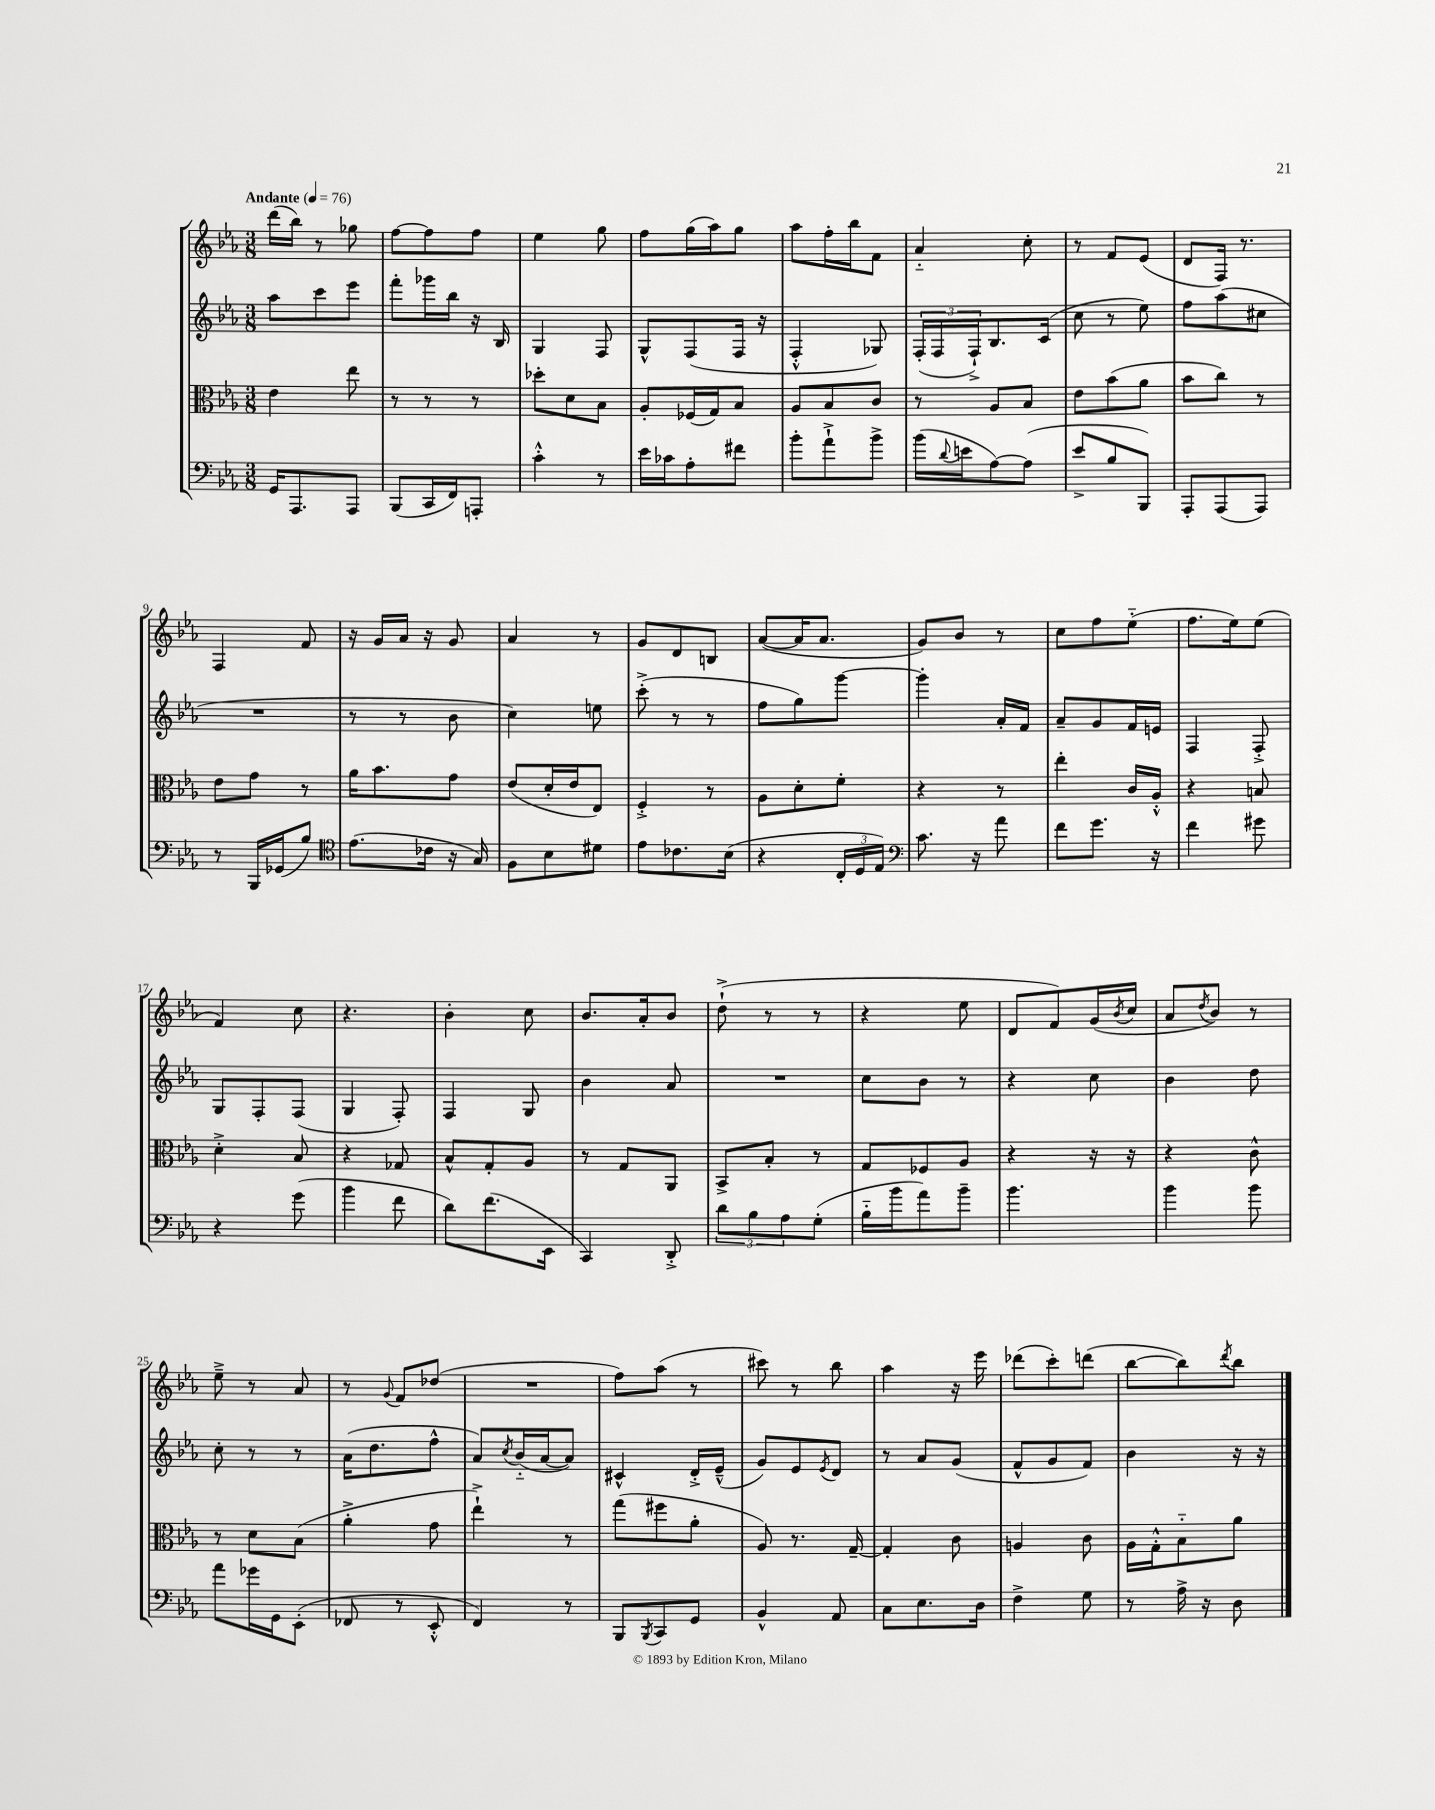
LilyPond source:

<<
\new StaffGroup <<
\new Staff = "s0" {
    \clef treble \key ees \major \numericTimeSignature \time 3/8 \tempo "Andante" 4 = 76
    d'''16( bes''16) r8 ges''8 |
    f''8~ f''8 f''8 |
    ees''4 g''8 |
    f''8 g''16( aes''16) g''8 |
    aes''8 f''16-. bes''16 f'8 |
    aes'4-_ c''8-. |
    r8 f'8 ees'8( |
    d'8 f16) r8. |
    f4 f'8 |
    r16 g'16 aes'16 r16 g'8 |
    aes'4 r8 |
    g'8 d'8 b8 |
    aes'8~( aes'16 aes'8. |
    g'8) bes'8 r8 |
    c''8 f''8 ees''8-_( |
    f''8. ees''16) ees''8( |
    f'4) c''8 |
    r4. |
    bes'4-. c''8 |
    bes'8. aes'16-. bes'8 |
    d''8-!->( r8 r8 |
    r4 ees''8 |
    d'8 f'8) g'16( \acciaccatura { bes'8 } c''16 |
    aes'8 \acciaccatura { d''8 } bes'8) r8 |
    ees''8---> r8 aes'8 |
    r8 \appoggiatura { g'8 } f'8 des''8( |
    R4. |
    f''8) aes''8( r8 |
    cis'''8) r8 bes''8 |
    aes''4 r16 ees'''16 |
    des'''8( c'''8-.) d'''8( |
    bes''8~ bes''8) \acciaccatura { d'''8 } bes''8 \bar "|." |
}
\new Staff = "s1" {
    \clef treble \key ees \major \numericTimeSignature \time 3/8
    aes''8 c'''8 ees'''8 |
    f'''8-. ges'''16 bes''16 r16 bes16 |
    g4 f8 |
    g8-^ f8( f16 r16 |
    f4-.-^ ges8) |
    \tuplet 3/2 { f16-.( f16 f16-!->) } bes8. c'16( |
    c''8 r8 ees''8) |
    f''8 aes''8( cis''8 |
    R4. |
    r8 r8 bes'8 |
    c''4) e''8 |
    c'''8-.->( r8 r8 |
    f''8 g''8) g'''8~ |
    g'''4-. aes'16-. f'16 |
    aes'8-- g'8 f'16 e'16 |
    f4 f8-.-> |
    g8 f8-. f8( |
    g4 f8-.) |
    f4 g8 |
    bes'4 aes'8 |
    R4. |
    c''8 bes'8 r8 |
    r4 c''8 |
    bes'4 d''8 |
    c''8-. r8 r8 |
    aes'16( d''8. f''8-^ |
    aes'8) \acciaccatura { c''8 } bes'16-_( aes'16~ aes'8) |
    cis'4-^ d'16-.-> ees'16---^( |
    g'8) ees'8 \acciaccatura { ees'8 } d'8 |
    r8 aes'8 g'8( |
    f'8-^ g'8 f'8) |
    bes'4 r16 r16 \bar "|." |
}
\new Staff = "s2" {
    \clef alto \key ees \major \numericTimeSignature \time 3/8
    ees'4 ees''8 |
    r8 r8 r8 |
    des''8-. d'8 bes8 |
    aes8-. fes16( g16) bes8 |
    aes8 bes8 c'8 |
    r8 aes8 bes8 |
    ees'8 bes'8( aes'8 |
    bes'8 c''8) r8 |
    ees'8 g'8 r8 |
    aes'16 bes'8. g'8 |
    ees'8( d'16-. ees'16 ees8) |
    f4-.-> r8 |
    aes8 d'8-. f'8-. |
    r4 r8 |
    ees''4-. c'16 aes16-.-^ |
    r4 b8 |
    d'4-.-> bes8 |
    r4 ges8 |
    bes8-^ g8-. aes8 |
    r8 g8 aes,8 |
    bes,8-> bes8-. r8 |
    g8 fes8 aes8 |
    r4 r16 r16 |
    r4 c'8-^ |
    r8 d'8 bes8( |
    aes'4-.-> g'8 |
    ees''4-!->) r8 |
    g''8( fis''8 aes'8-. |
    aes8) r8. g16~-- |
    g4-. c'8 |
    a4 c'8 |
    aes16 g16-.-^ bes8-_ aes'8 \bar "|." |
}
\new Staff = "s3" {
    \clef bass \key ees \major \numericTimeSignature \time 3/8
    g,16 aes,,8. aes,,8 |
    bes,,8( c,16 f,16) a,,8-. |
    c'4-.-^ r8 |
    ees'16 ces'16 aes8-. fis'8 |
    bes'8-. aes'8-!-> bes'8-> |
    bes'16( \appoggiatura { d'8 } e'16 aes8~) aes8( |
    ees'8-> bes8 bes,,8) |
    aes,,8-. aes,,8( aes,,8) |
    r8 bes,,16 ges,16( bes8) |
    \clef tenor ees'8.( ces'16 r16 g16) |
    f8 bes8 dis'8 |
    ees'8 ces'8. bes16( |
    r4 \tuplet 3/2 { c16-. d16 ees16) } |
    \clef bass c'8. r16 aes'8 |
    f'8 g'8. r16 |
    f'4 gis'8 |
    r4 g'8( |
    bes'4 f'8 |
    d'8) f'8.( ees,16 |
    c,4) d,8-.-> |
    \tuplet 3/2 { d'8 bes8 aes8 } g8-.( |
    bes16-_ bes'16 aes'8) bes'8-- |
    bes'4. |
    bes'4 bes'8 |
    aes'8 ges'16 g,16 ees,8-.( |
    fes,8 r8 ees,8-.-^ |
    f,4) r8 |
    bes,,8 \acciaccatura { bes,,8 } c,8 g,8 |
    bes,4-^ aes,8 |
    c8 ees8. d16 |
    f4-> g8 |
    r8 aes16-> r16 d8 \bar "|." |
}
>>
>>
